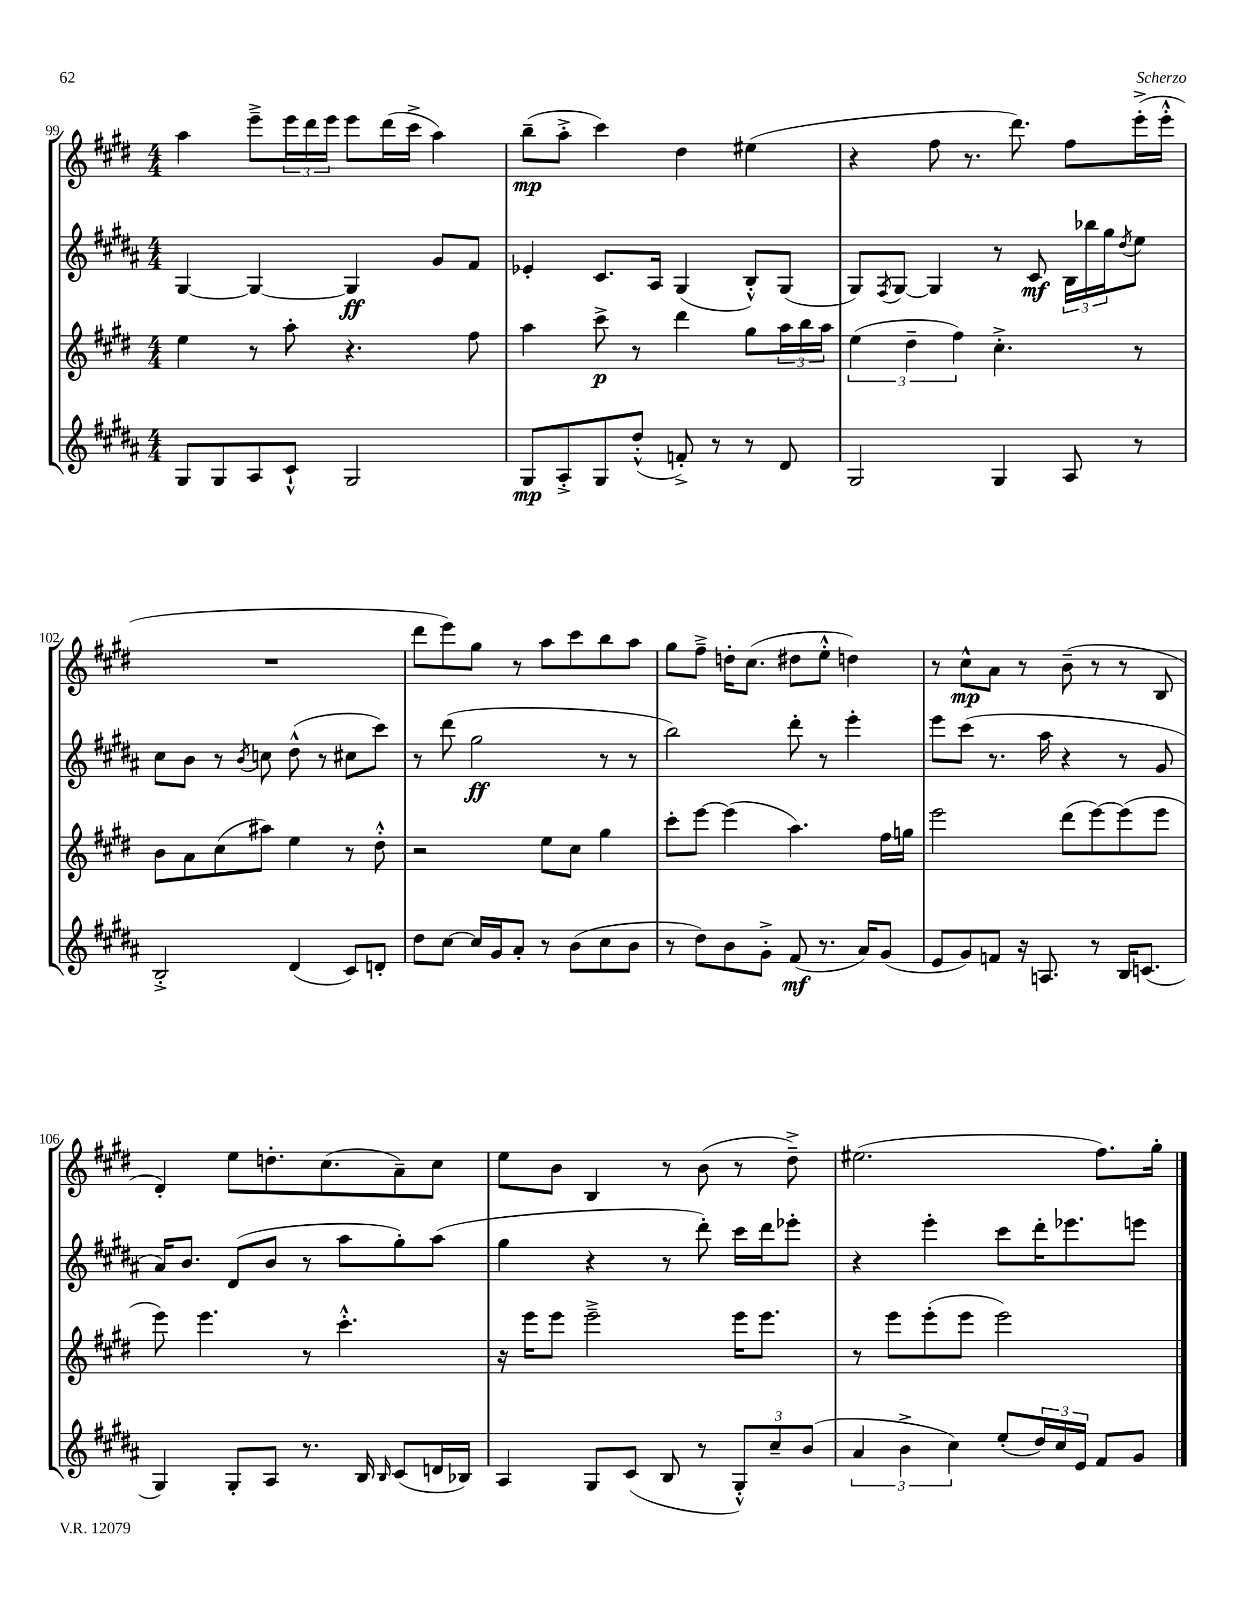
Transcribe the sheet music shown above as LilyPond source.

<<
\new StaffGroup <<
\new Staff = "s0" {
    \clef treble \key e \major \numericTimeSignature \time 4/4
    a''4 e'''8---> \tuplet 3/2 { e'''16 dis'''16 e'''16 } e'''8 dis'''16( cis'''16-> a''4) |
    b''8--\mp( a''8-.-> cis'''4) dis''4 eis''4( |
    r4 fis''8 r8. dis'''8.) fis''8 e'''16-.->( e'''16-.-^ |
    R1 |
    dis'''8 e'''8) gis''8 r8 a''8 cis'''8 b''8 a''8 |
    gis''8 fis''8---> d''16-. cis''8.( dis''8 e''8-.-^ d''4) |
    r8 cis''8-^\mp a'8 r8 b'8--( r8 r8 b8 |
    dis'4-.) e''8 d''8.-. cis''8.( a'8--) cis''8 |
    e''8 b'8 b4 r8 b'8( r8 dis''8--->) |
    eis''2.( fis''8.) gis''16-. \bar "|." |
}
\new Staff = "s1" {
    \clef treble \key b \major \numericTimeSignature \time 4/4
    gis4~ gis4~ gis4\ff gis'8 fis'8 |
    ees'4-. cis'8. ais16 gis4( b8-.-^) gis8( |
    gis8) \acciaccatura { fis8 } gis8~ gis4 r8 cis'8\mf \tuplet 3/2 { b16 bes''16 gis''16 } \acciaccatura { dis''8 } e''8 |
    cis''8 b'8 r8 \acciaccatura { b'8 } c''8 dis''8-^( r8 cis''8 cis'''8) |
    r8 dis'''8( gis''2\ff r8 r8 |
    b''2) dis'''8-. r8 e'''4-. |
    e'''8 cis'''8( r8. ais''16 r4 r8 gis'8 |
    ais'16) b'8. dis'8( b'8 r8 ais''8 gis''8-.) ais''8( |
    gis''4 r4 r8 dis'''8-.) cis'''16 dis'''16 ees'''8-. |
    r4 e'''4-. cis'''8 dis'''16-. ees'''8. e'''8 \bar "|." |
}
\new Staff = "s2" {
    \clef treble \key e \major \numericTimeSignature \time 4/4
    e''4 r8 a''8-. r4. fis''8 |
    a''4 cis'''8->\p r8 dis'''4 gis''8 \tuplet 3/2 { a''16 b''16 a''16 } |
    \tuplet 3/2 { e''4( dis''4-- fis''4) } cis''4.-.-> r8 |
    b'8 a'8 cis''8( ais''8) e''4 r8 dis''8-.-^ |
    r2 e''8 cis''8 gis''4 |
    cis'''8-. e'''8~ e'''4( a''4.) fis''16 g''16 |
    e'''2 dis'''8( e'''8~) e'''8( e'''8 |
    e'''8) e'''4. r8 cis'''4.-.-^ |
    r16 e'''16 e'''8 e'''2---> e'''16 e'''8. |
    r8 e'''8 e'''8-.( e'''8 e'''2) \bar "|." |
}
\new Staff = "s3" {
    \clef treble \key b \major \numericTimeSignature \time 4/4
    gis8 gis8 ais8 cis'8-!-^ gis2 |
    gis8\mp ais8-.-> gis8 dis''8-.-^( f'8-.->) r8 r8 dis'8 |
    gis2 gis4 ais8 r8 |
    b2-.-> dis'4( cis'8) d'8-. |
    dis''8 cis''8~ cis''16 gis'16 ais'8-. r8 b'8( cis''8 b'8 |
    r8 dis''8) b'8 gis'8-.-> fis'8\mf( r8. ais'16) gis'8( |
    e'8 gis'8) f'8 r16 a8. r8 b16 c'8.( |
    gis4) gis8-. ais8 r8. b16 \grace { b16 } cis'8( d'16 bes16) |
    ais4 gis8 cis'8( b8 r8 \tuplet 3/2 { gis8-.-^) cis''8-- b'8( } |
    \tuplet 3/2 { ais'4 b'4-> cis''4) } e''8-.( \tuplet 3/2 { dis''16) cis''16 e'16 } fis'8 gis'8 \bar "|." |
}
>>
>>
\layout { \context { \Score currentBarNumber = #99 } }
